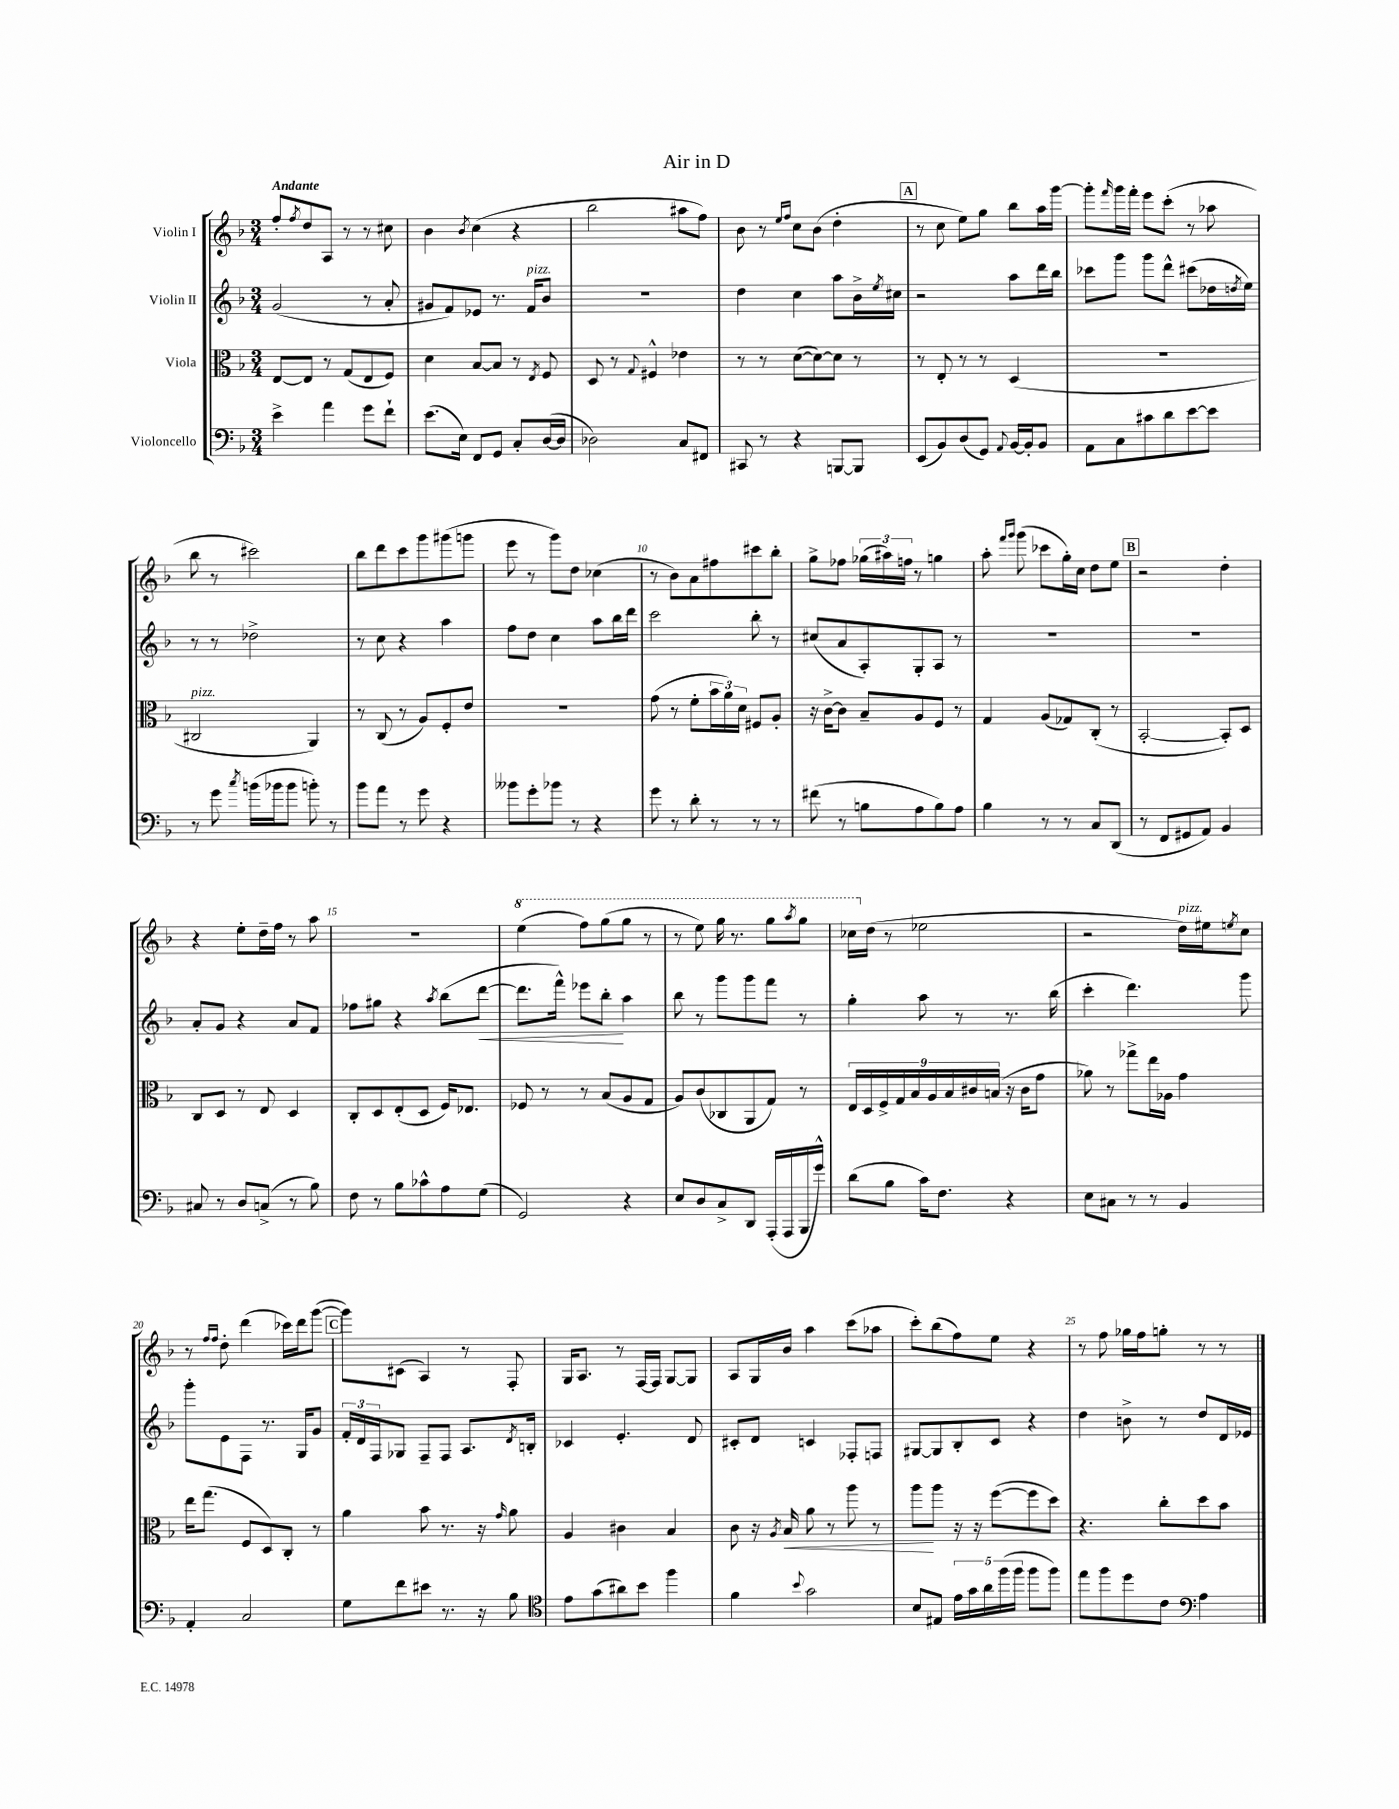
\header { title = "Air in D" }
<<
\new StaffGroup <<
\new Staff = "s0" \with { instrumentName = "Violin I" } {
    \clef treble \key f \major \numericTimeSignature \time 3/4 \tempo "Andante"
    f''8-. \acciaccatura { f''8 } d''8 a8 r8 r8 cis''8 |
    bes'4 \acciaccatura { bes'8 } c''4( r4 |
    bes''2 ais''8 f''8) |
    bes'8 r8 \grace { e''16 f''16 } c''8 bes'8( d''4-. |
    \mark \markup { \box "A" } r8 c''8 e''8) g''8 bes''8 a''16 g'''16~ |
    g'''8-. \grace { f'''16 } g'''16 f'''16-. e'''8 c'''8-.( r8 aes''8 |
    bes''8 r8 cis'''2) |
    bes''8 d'''8 c'''8 g'''8 gis'''8( g'''8 |
    e'''8 r8 g'''8) d''8 ces''4( |
    r8 bes'8) a'8 fis''8 cis'''8 bes''8-. |
    g''8-> fes''8 \tuplet 3/2 { ges''16( ais''16) f''16 } r8 g''4 |
    a''8-. \grace { f'''16 g'''16 } g'''8( ces'''8 g''16-.) c''16 d''8 e''8 |
    \mark \markup { \box "B" } r2 d''4-. |
    r4 e''8-. d''16-- f''16 r8 a''8 |
    R2. |
    \ottava #1 e'''4( f'''8) g'''8( g'''8 r8 |
    r8 e'''8) g'''16 r8. g'''8 \acciaccatura { a'''8 } g'''8 |
    ces'''16 \ottava #0 d''16( r8 ees''2 |
    r2 d''16^\markup { \italic "pizz." }) eis''16 \acciaccatura { e''8 } c''8 |
    r8 \grace { f''16 f''16 } d''8-. d'''4( ces'''16) d'''16 g'''8~( |
    \mark \markup { \box "C" } g'''8) cis'8( a4) r8 f8-. |
    g16 a8. r8 f16~ f16 g8~ g8 |
    a8 g16 bes'16 a''4 c'''8( aes''8 |
    c'''8-.) bes''8( f''8) e''8 r4 |
    r8 f''8 ges''16 f''16 g''8-. r8 r8 \bar "|." |
}
\new Staff = "s1" \with { instrumentName = "Violin II" } {
    \clef treble \key f \major \numericTimeSignature \time 3/4
    g'2( r8 a'8-. |
    gis'8 f'8) ees'8 r8. f'16^\markup { \italic "pizz." } bes'8 |
    R2. |
    d''4 c''4 a''8 bes'16-> \acciaccatura { e''8 } cis''16 |
    \mark \markup { \box "A" } r2 a''8 d'''16 bes''16 |
    ces'''8 g'''8 g'''8 d'''8-^ cis'''8( des''16 \acciaccatura { d''8 } e''16) |
    r8 r8 des''2-> |
    r8 c''8 r4 a''4 |
    f''8 d''8 c''4 a''8 bes''16 d'''16 |
    c'''2 bes''8-. r8 |
    cis''8( a'8 a8-.) g8-. a8 r8 |
    R2. |
    \mark \markup { \box "B" } R2. |
    a'8-. g'8 r4 a'8 f'8 |
    fes''8 gis''8 r4 \acciaccatura { a''8 } bes''8( d'''8~\< |
    d'''8. f'''16-^) ees'''8 bes''8-.\! a''4 |
    bes''8 r8 g'''8 g'''8 f'''8 r8 |
    g''4-. a''8 r8 r8. bes''16( |
    c'''4-. d'''4.) g'''8 |
    g'''8-. e'8 f8 r8. g16 g'8 |
    \mark \markup { \box "C" } \tuplet 3/2 { f'16-. d'16 f16 } ges8 f8-- f8 a8. \acciaccatura { d'8 } b16-. |
    ces'4 e'4.-. d'8 |
    cis'8-. d'8 c'4 fes8-. f8 |
    gis8~ gis8 bes8-. c'8 r4 |
    d''4 b'8-> r8 d''8 d'16 ees'16 \bar "|." |
}
\new Staff = "s2" \with { instrumentName = "Viola" } {
    \clef alto \key f \major \numericTimeSignature \time 3/4
    e8~ e8 r8 g8( e8 f8) |
    d'4 bes8~ bes8 r8 \acciaccatura { e8 } f8 |
    d8 r8 \appoggiatura { g8 } fis4-^ ees'4 |
    r8 r8 d'8~( d'8~) d'8 r8 |
    \mark \markup { \box "A" } r8 e8-. r8 r8 d4( |
    R2. |
    cis2^\markup { \italic "pizz." } a,4) |
    r8 c8( r8 a8) f8-. e'8 |
    R2. |
    g'8( r8 f'8-. \tuplet 3/2 { bes'16 a'16) d'16 } fis8 a8-. |
    r16 c'16~-> c'8 bes8-- a8 f8 r8 |
    g4 a8( ges8) c8-.( r8 |
    \mark \markup { \box "B" } bes,2~-. bes,8-.) d8 |
    c8 d8 r8 e8 d4 |
    c8-. d8 e8-.( d8 f16) ees8. |
    fes8 r8 r8 bes8( a8 g8 |
    a8) c'8( ces8 a,8 g8) r8 |
    \tuplet 9/8 { e16 d16 f16-> g16 bes16 a16 bes16 cis'16 b16( } r16 cis'16 g'8 |
    aes'8) r8 ges''8-> e''16 aes16 g'4 |
    e''16 g''8.( f8 d8) c8-. r8 |
    \mark \markup { \box "C" } a'4 bes'8 r8. r16 \grace { g'16 } a'8 |
    a4 cis'4 bes4 |
    c'8 r16 \acciaccatura { a8 } bes16\< a'8 r8 a''8 r8 |
    a''8\! a''8 r16 r16 f''8~( f''8 d''8) |
    r4. c''8-. d''8 bes'8 \bar "|." |
}
\new Staff = "s3" \with { instrumentName = "Violoncello" } {
    \clef bass \key f \major \numericTimeSignature \time 3/4
    e'4-> a'4 g'8 f'8-! |
    e'8.( e16) f,8 g,8 c8-. d16~( d16 |
    des2) c8 fis,8 |
    cis,8 r8 r4 b,,8~ b,,8 |
    \mark \markup { \box "A" } e,8( bes,8) d8( g,8) \appoggiatura { a,8 } bes,16~ bes,16-. bes,8 |
    a,8 c8 cis'8 d'8 e'8~ e'8 |
    r8 g'8 \acciaccatura { c''8 } b'16( bes'16 bes'8 b'8-.) r8 |
    bes'8 a'8 r8 g'8 r4 |
    beses'8 g'8-. bes'8 r8 r4 |
    g'8 r8 d'8-. r8 r8 r8 |
    fis'8( r8 b8 a8 b8) a8 |
    bes4 r8 r8 c8 d,8( |
    \mark \markup { \box "B" } r8 f,8 gis,8 a,8) bes,4 |
    cis8 r8 d8 c8->( r8 bes8) |
    f8 r8 bes8 ces'8-^ a8 g8( |
    g,2) r4 |
    e8 d8 c8-> d,8 a,,16-.( a,,16 bes,,16 g'16-^) |
    d'8( bes8 c'16) f8. r4 |
    e8 cis8 r8 r8 bes,4 |
    a,4-. c2 |
    \mark \markup { \box "C" } g8 f'8 eis'8 r8. r16 bes8 |
    \clef tenor e'8 g'8( ais'8) bes'8 f''4 |
    f'4 \appoggiatura { bes'8 } g'2 |
    bes8 eis8 \tuplet 5/4 { e'16 g'16 a'16 f''16( f''16 } f''8 f''8) |
    e''8 f''8 d''8 c'8 \clef bass a4 \bar "|." |
}
>>
>>
\layout { \context { \Score \override BarNumber.break-visibility = ##(#f #t #t) barNumberVisibility = #(every-nth-bar-number-visible 5) } }
